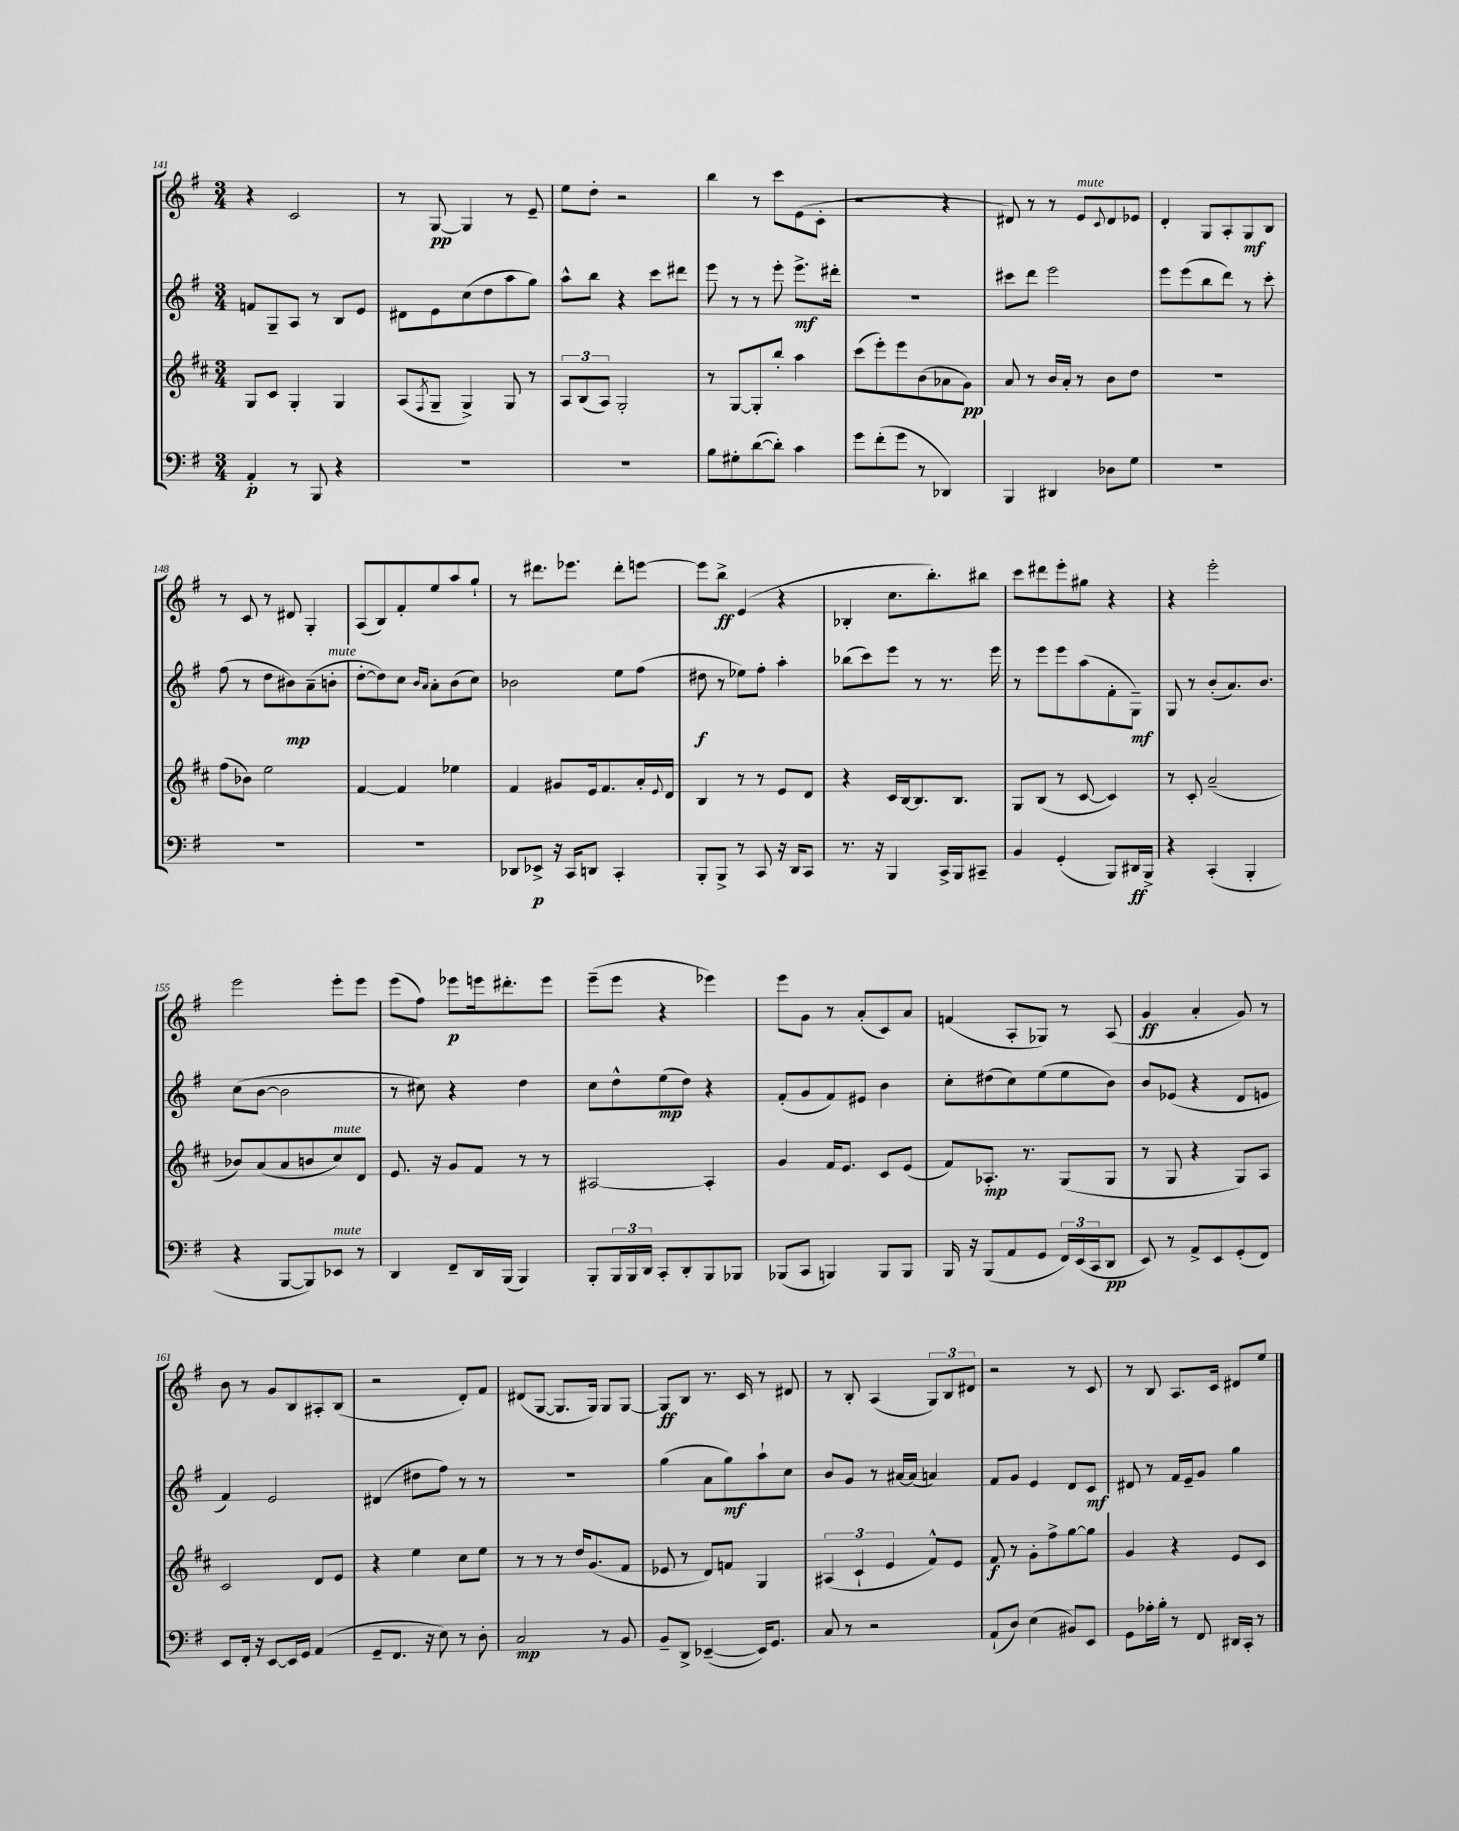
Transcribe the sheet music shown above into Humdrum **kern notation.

**kern	**kern	**kern	**kern
*staff4	*staff3	*staff2	*staff1
*clefF4	*clefG2	*clefG2	*clefG2
*k[f#]	*k[f#c#]	*k[f#]	*k[f#]
*M3/4	*M3/4	*M3/4	*M3/4
4AA'	8G	8f	4r
.	8c#	8G~	.
8r	4G'	8A	2c
8BBB	.	8r	.
4r	4G	8B	.
.	.	8e	.
=	=	=	=
2.r	(8A	8d#	8r
.	8qF#	.	.
.	8G~	8e	[8G
.	4G^)	(8cc	4G]
.	.	8dd	.
.	8G	8aa	8r
.	8r	8gg)	8e~
=	=	=	=
2.r	12A	8aa^^	8ee
.	(12B	.	.
.	.	8bb	8dd'
.	12A)	.	.
.	2G'	4r	2r
.	.	8ccc	.
.	.	8ddd#	.
=	=	=	=
8B	8r	8eee	4bb
8G#'	[8G	8r	.
([8d	8G']	8r	8r
8d'])	8bb'	8eee'	8ccc
4c	4aa	8.eee^	(8e
.	.	.	8c'
.	.	16ddd#'	.
=	=	=	=
8g	(8ccc#	2.r	2r
(8f#'	8eee')	.	.
8g	8eee	.	.
8r	(8b	.	.
4DD-)	8a-	.	4r
.	8g)	.	.
=	=	=	=
4BBB	8a	8ccc#	8d#)
.	8r	8ddd	8r
4DD#	16b	2eee	8r
.	16a'	.	.
.	8r	.	8e
.	.	.	8qqc
8D-	8b	.	8d#
8G	8dd	.	8e-
=	=	=	=
2.r	2.r	8eee	4d'
.	.	(8eee	.
.	.	8bb	8G
.	.	8ddd)	8A'
.	.	8r	8G
.	.	8ccc'	8B
=	=	=	=
2.r	(8ff#	(8ff#	8r
.	8b-)	8r	8c
.	2ee	8dd	8r
.	.	8b#)	8d#
.	.	(8a~	4G'
.	.	8b'	.
=	=	=	=
2.r	[4f#	[8dd'	(8A
.	.	8dd])	8B)
.	4f#]	8cc	8f#'
.	.	16qqb	.
.	.	16qqa	.
.	.	8a'	8ee
.	4ee-	(8b	8aa
.	.	8cc)	8gg`
=	=	=	=
8DD-	4f#	2b-	8r
8EE-^	.	.	8.ddd#
16r	8g#	.	.
16CC	.	.	8.eee-
8DD	16e	.	.
.	8.f#	.	.
4CC'	.	8ee	8ddd#'
.	16a'	(8ff#	[8eee
.	8qqe	.	.
.	16d	.	.
=	=	=	=
8BBB'	4B	8dd#	8eee]
8BBB^	.	8r	8bb^
8r	8r	8ee-)	(4e
8CC	8r	8ff#'	.
16r	8e	4aa'	4r
16DD	.	.	.
8CC	8d	.	.
=	=	=	=
8.r	4r	(8bb-	4B-'
.	.	8ccc)	.
16r	.	.	.
4BBB	16c#	8eee	8.cc
.	[16B	.	.
.	8.B]	8r	.
.	.	.	8.bb')
16CC^	.	8.r	.
16BBB	8.B	.	.
8CC#~	.	.	8bb#
.	.	16eee	.
=	=	=	=
4BB	8G	8r	8ccc
.	(8B	8eee	8ddd#
(4GG'	8r	8eee	8eee'
.	[8c#	(8aa	8gg#
8BBB)	4c#])	8f#'	4r
16DD#	.	8G~)	.
16BBB^	.	.	.
=	=	=	=
4r	8r	8G	4r
.	8c#'	8r	.
(4CC'	(2a~	(8b'	2eee'
.	.	8.a)	.
4BBB'	.	.	.
.	.	8.b	.
=	=	=	=
4r	8b-)	(8cc	2eee
.	(8a	[8b	.
[8BBB	8a	2b]	.
8BBB])	8b	.	.
8EE-	8cc#)	.	8eee'
8r	8d	.	8eee
=	=	=	=
4DD	8.e	8r	(8eee
.	.	8cc#)	8ff#)
.	16r	.	.
8FF#~	8g	4r	8eee-
16DD	8f#	.	16eee
(16BBB	.	.	8.ddd#'
4BBB)	8r	4dd	.
.	8r	.	8eee
=	=	=	=
8BBB'	[2A#	8cc	(8eee~
24BBB	.	8dd^^	8eee
24BBB	.	.	.
24DD	.	.	.
8CC'	.	(8ee	4r
8DD'	.	8dd)	.
8BBB	4A#']	4r	4eee-)
8BBB-	.	.	.
=	=	=	=
(8BBB-	4g	(8f#'	8eee
8CC	.	8g	8g
4BBB)	16f#	8f#)	8r
.	8.e	.	.
.	.	8e#	(8a'
8BBB	8c#	4b	8c)
8BBB	(8e	.	8a
=	=	=	=
16BBB	8f#)	8cc'	(4f
16r	.	.	.
(8BBB	8.A-'	(8dd#	.
8AA	.	8cc)	8A'
.	8.r	.	.
8GG	.	(8ee	8G-)
24FF#)	(8G	8ee	8r
(24EE	.	.	.
24CC	.	.	.
8DD	8G	8b)	(8A
=	=	=	=
8EE)	8r	8b	4g
8r	8G	(8e-	.
8AA^	4r	4r	4a'
8EE	.	.	.
(8GG'	8G)	8d	8g)
8FF#)	8A	8e	8r
=	=	=	=
8EE	2c#	4f#)	8b
16FF#'	.	.	8r
16r	.	.	.
[8EE	.	2e	8g
16EE]	.	.	8B
16GG	.	.	.
(4AA	8d	.	8A#'
.	8e	.	(8B
=	=	=	=
8GG~	4r	(4d#	2r
8.FF#	.	.	.
.	4ee	8dd#	.
16r	.	.	.
8E)	.	8ff#)	.
8r	8cc#	8r	8d')
8D'	8ee	8r	8f#
=	=	=	=
2C	8r	2.r	(8d#
.	8r	.	[8G
.	8r	.	8.G]
.	16dd	.	.
.	(8.g	.	16G)
8r	.	.	8G
8BB	8f#	.	[8G
=	=	=	=
8BB~	8e-	(4gg	8G]
8DD^	8r	.	8B
([4EE-~	8d)	8a	8.r
.	8f	8gg)	.
.	.	.	16c
16EE-])	4G	8aa`	8r
8.GG	.	.	.
.	.	8cc	8d#
=	=	=	=
8C	(6A#	8b	8r
8r	.	8g	8B'
.	6c#`	.	.
2r	.	8r	(4A
.	6e	.	.
.	.	[16a#	.
.	.	(16a#]	.
.	8f#^^)	4a)	12G)
.	.	.	12B
.	8e	.	.
.	.	.	12d#
=	=	=	=
(8AA`	8f#	8f#	2r
8D)	8r	8g	.
(4E	8g'	4e	.
.	8ff#^	.	.
8BB#)	[8gg	8d	8r
8EE	8gg]	8c	8c
=	=	=	=
8GG	4g	8d#	8r
16A-'	.	8r	8B
16B'	.	.	.
8r	4r	16f#	8.A
.	.	16e~	.
8FF#	.	8g	.
.	.	.	16c
16DD#	8e	4gg	8d#
16CC'	.	.	.
8r	8c#	.	8ee
==	==	==	==
*-	*-	*-	*-
